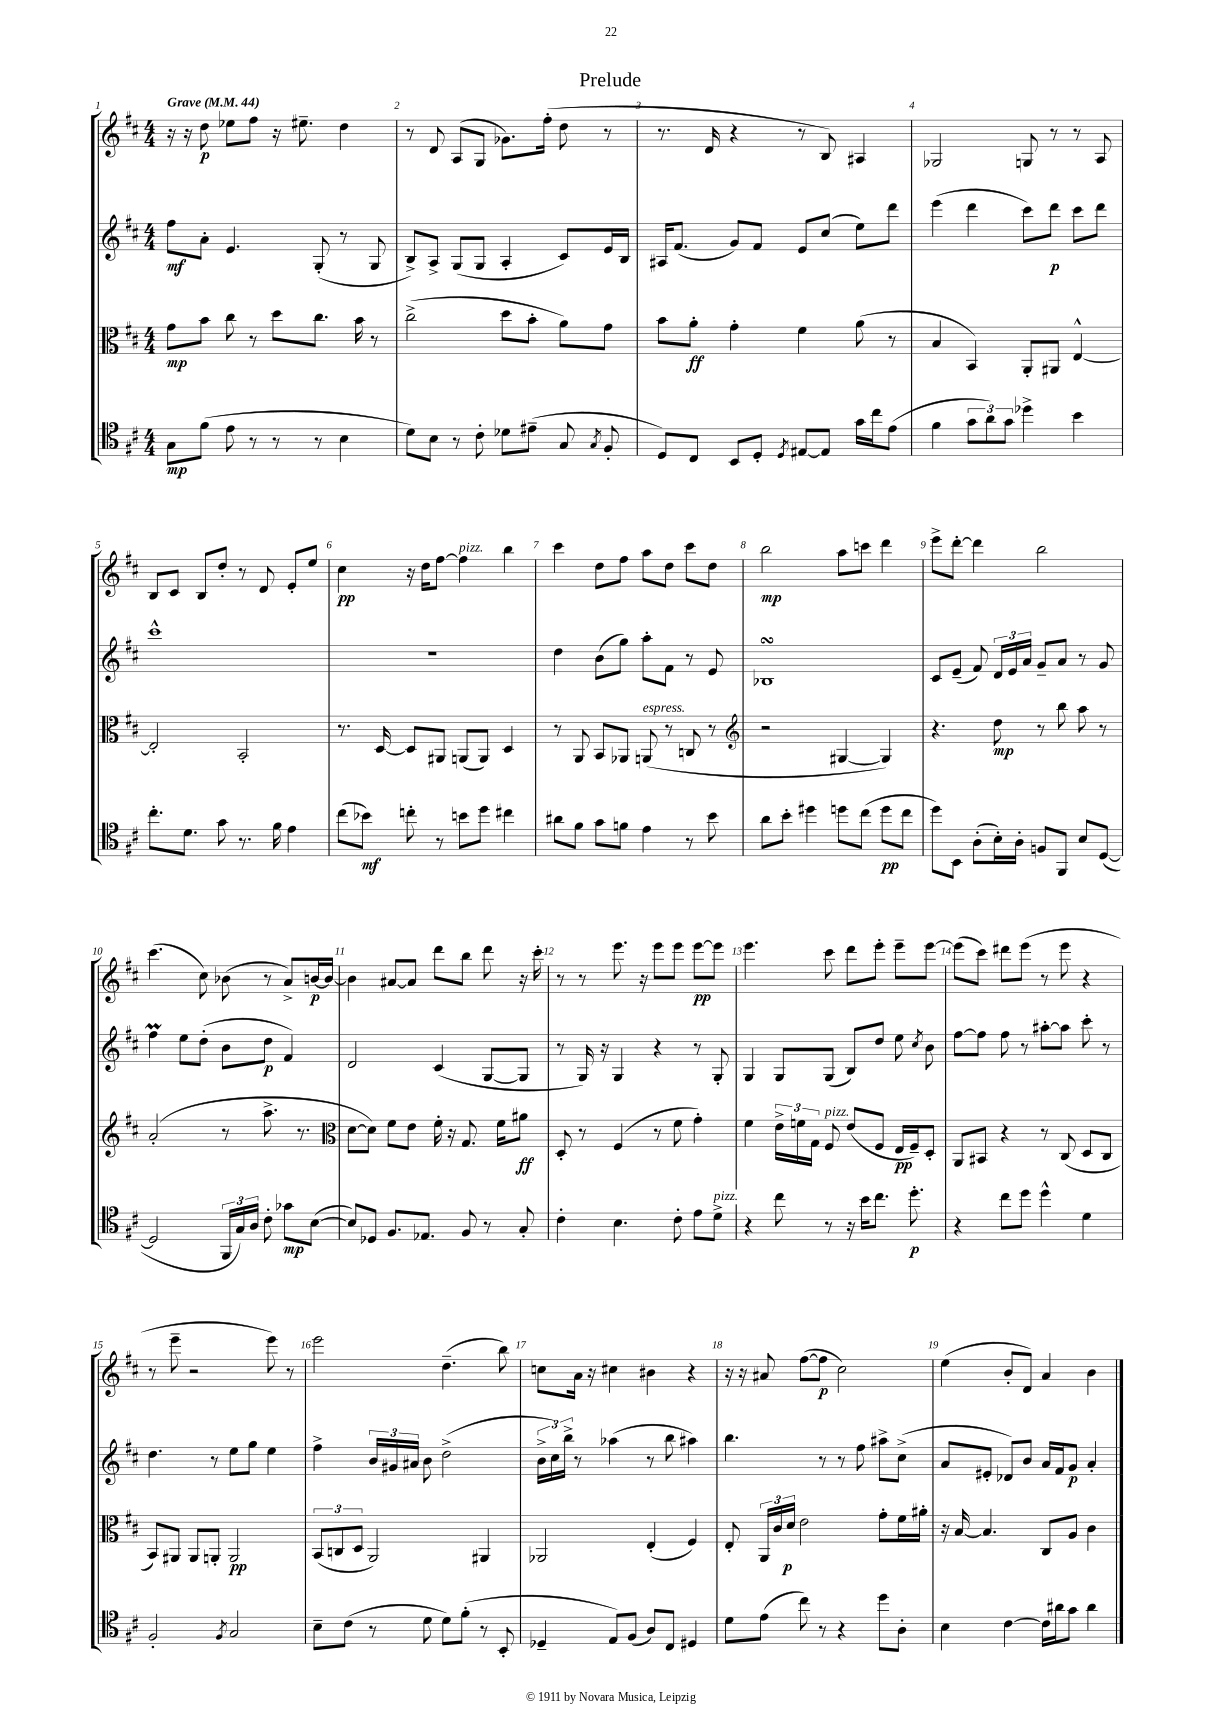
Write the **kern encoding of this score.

**kern	**dynam	**kern	**dynam	**kern	**dynam	**kern	**dynam
*part4	*part4	*part3	*part3	*part2	*part2	*part1	*part1
*staff4	*staff4	*staff3	*staff3	*staff2	*staff2	*staff1	*staff1
*clefC4	*	*clefC3	*	*clefG2	*	*clefG2	*
*k[f#c#]	*	*k[f#c#]	*	*k[f#c#]	*	*k[f#c#]	*
*M4/4	*	*M4/4	*	*M4/4	*	*M4/4	*
*MM44	*	*MM44	*	*MM44	*	*MM44	*
=1	=1	=1	=1	=1	=1	=1	=1
!	!	!	!	!	!	!LO:TX:a:B:t=Grave	!
8G\L	mp	8g\L	mp	8ff#\L	mf	16r	.
.	.	.	.	.	.	16r	.
(8f#\J	.	8b\J	.	8a'\J	.	8dd\	p
8e\	.	8cc#\	.	4.e/	.	8ee-X\L	.
8r	.	8r	.	.	.	8ff#\J	.
8r	.	8dd\L	.	.	.	16r	.
.	.	.	.	.	.	8.ee#X~\	.
8r	.	8.cc#\J	.	(8G'/	.	.	.
4B\	.	.	.	8r	.	4dd\	.
.	.	16b\	.	.	.	.	.
.	.	8r	.	8G/	.	.	.
=2	=2	=2	=2	=2	=2	=2	=2
8d\L)	.	(2cc#^\	.	8B^/L)	.	8r	.
8B\J	.	.	.	8A^/J	.	8d/	.
8r	.	.	.	(8G/L	.	(8A/L	.
8c#'\	.	.	.	8G/J	.	8G/J	.
8d-X\L	.	8dd\L	.	4A'/	.	8.g-X\L)	.
(8e#X~\J	.	8b'\J	.	.	.	.	.
.	.	.	.	.	.	(16ff#'\Jk	.
8G/	.	8a\L)	.	8c#/L)	.	8dd\	.
8qG/	.	.	.	.	.	.	.
8F#'/	.	8g\J	.	16e/L	.	8r	.
.	.	.	.	16B/JJ	.	.	.
=3	=3	=3	=3	=3	=3	=3	=3
8D/L)	.	8b\L	.	16A#X/KL	.	8.r	.
.	.	.	.	(8.f#/J	.	.	.
8C#/J	.	8a'\J	ff	.	.	.	.
.	.	.	.	.	.	16d/	.
8BB/L	.	4g'\	.	8g/L)	.	4r	.
8D'/J	.	.	.	8f#/J	.	.	.
8qD/	.	.	.	.	.	.	.
[8E#X/L	.	4f#\	.	8e/L	.	8r	.
8E#/J]	.	.	.	(8cc#/J	.	8B/)	.
16g\LL	.	(8a\	.	8ee\L)	.	4A#X/	.
16cc#\J	.	.	.	.	.	.	.
(8e\J	.	8r	.	8ddd\J	.	.	.
=4	=4	=4	=4	=4	=4	=4	=4
4f#\	.	4B/	.	(4eee\	.	2G-X/	.
12g\L	.	4BB/)	.	4ddd\	.	.	.
12a\)	.	.	.	.	.	.	.
12g\J	.	.	.	.	.	.	.
4dd-X^\	.	8AA'/L	.	8ccc#\L)	.	8Gn/	.
.	.	8AA#X/J	.	8ddd\J	p	8r	.
4b\	.	[4E^^/	.	8ccc#\L	.	8r	.
.	.	.	.	8ddd\J	.	8A/	.
!!LO:LB:g=z
=5	=5	=5	=5	=5	=5	=5	=5
8.cc#'\L	.	2E'/]	.	1ccc#^^	.	8B/L	.
.	.	.	.	.	.	8c#/J	.
8.d\J	.	.	.	.	.	.	.
.	.	.	.	.	.	8B/L	.
8g\	.	.	.	.	.	8dd'/J	.
8.r	.	2BB'/	.	.	.	8r	.
.	.	.	.	.	.	8d/	.
16f#\	.	.	.	.	.	.	.
4e\	.	.	.	.	.	8e'/L	.
.	.	.	.	.	.	8ee/J	.
=6	=6	=6	=6	=6	=6	=6	=6
(8cc#\L	.	8.r	.	1r	.	4cc#\	pp
8b-X\J)	mf	.	.	.	.	.	.
.	.	[16D/	.	.	.	.	.
8ccn'\	.	8D/L]	.	.	.	16r	.
.	.	.	.	.	.	16dd\KL	.
8r	.	8AA#X/J	.	.	.	[8ff#\J	.
!	!	!	!	!	!	!LO:TX:a:i:t=pizz.	!
8bn\L	.	(8AAn/L	.	.	.	4ff#\]	.
8dd\J	.	8AA/J)	.	.	.	.	.
4cc#X\	.	4D/	.	.	.	4bb\	.
=7	=7	=7	=7	=7	=7	=7	=7
8a#X\L	.	8r	.	4dd\	.	4ccc#\	.
8f#\J	.	8AA/	.	.	.	.	.
8g\L	.	8BB/L	.	(8b\L	.	8dd\L	.
8fn\J	.	8AA-X/J	.	8gg\J)	.	8ff#\J	.
!	!	!LO:TX:a:i:t=espress.	!	!	!	!	!
4e\	.	(8AAn/	.	8aa'\L	.	8aa\L	.
.	.	8r	.	8f#\J	.	8dd\J	.
8r	.	8Cn/	.	8r	.	8ccc#\L	.
8b\	.	8r	.	8e/	.	8dd\J	.
=8	=8	=8	=8	=8	=8	=8	=8
*	*	*clefG2	*	*	*	*	*
8a\L	.	2r	.	1B-XsSSs	.	2bb\	mp
8b'\J	.	.	.	.	.	.	.
4dd#X\	.	.	.	.	.	.	.
8ddn\L	.	[4G#X/	.	.	.	8aa\L	.
(8cc#\J	.	.	.	.	.	8cccn\J	.
8dd\L	pp	4G#/])	.	.	.	4ddd\	.
8cc#\J	.	.	.	.	.	.	.
=9	=9	=9	=9	=9	=9	=9	=9
8dd\L)	.	4.r	.	8c#/L	.	8eee^\L	.
8BB\J	.	.	.	(8e~/J	.	[8ddd'\J	.
(8A'\L	.	.	.	8f#/)	.	4ddd\]	.
16B'\L)	.	8dd\	mp	24d/LL	.	.	.
.	.	.	.	24e/	.	.	.
16A'\JJ	.	.	.	.	.	.	.
.	.	.	.	24a/JJ	.	.	.
8Fn/L	.	8r	.	8g~/L	.	2bb\	.
8FF#/J	.	8bb\	.	8a/J	.	.	.
8B/L	.	8aa\	.	8r	.	.	.
([8D/J	.	8r	.	8g/	.	.	.
!!LO:LB:g=z
=10	=10	=10	=10	=10	=10	=10	=10
2D/]	.	(2a'/	.	4ff#m\	.	(4.ccc#\	.
.	.	.	.	8ee\L	.	.	.
.	.	.	.	(8dd'\J	.	8cc#\)	.
24FF#/LL	.	8r	.	8b\L	.	(8b-X\	.
24G/)	.	.	.	.	.	.	.
24A/JJ	.	.	.	.	.	.	.
8c#'\	.	8.aa^\	.	8dd\J	p	8r	.
8g-X\L	mp	.	.	4f#/)	.	8a^/L)	.
.	.	8.r	.	.	.	.	.
([8B\J	.	.	.	.	.	[16bn/L	p
.	.	.	.	.	.	16b/JJ_	.
=11	=11	=11	=11	=11	=11	=11	=11
*	*	*clefC3	*	*	*	*	*
8B/L])	.	[8d\L	.	2d/	.	4b\]	.
8D-X/J	.	8d\J])	.	.	.	.	.
8.F#/L	.	8f#\L	.	.	.	[8a#X/L	.
.	.	8e\J	.	.	.	8a#/J]	.
8.E-X/J	.	.	.	.	.	.	.
.	.	16f#'\	.	(4c#/	.	8ddd\L	.
.	.	16r	.	.	.	.	.
8F#/	.	8.G/	.	.	.	8bb\J	.
8r	.	.	.	[8G/L	.	8ddd\	.
.	.	16f#\KL	.	.	.	.	.
8G'/	.	8a#X\J	ff	8G/J]	.	16r	.
.	.	.	.	.	.	16ccc#'\	.
=12	=12	=12	=12	=12	=12	=12	=12
4c#'\	.	8D'/	.	8r	.	8r	.
.	.	8r	.	16G/)	.	8r	.
.	.	.	.	16r	.	.	.
4.B\	.	(4F#/	.	4G/	.	8.eee\	.
.	.	.	.	.	.	16r	.
.	.	8r	.	4r	.	8eee\L	.
8c#'\	.	8f#\	.	.	.	8eee\J	.
8e\L	.	4g'\)	.	8r	.	[8eee\L	pp
!LO:TX:a:i:t=pizz.	!	!	!	!	!	!	!
8d^\J	.	.	.	8G'/	.	8eee\J]	.
=13	=13	=13	=13	=13	=13	=13	=13
4r	.	4f#\	.	4G/	.	4.eee\	.
8cc#\	.	24e^\LL	.	8G/L	.	.	.
.	.	24fn\	.	.	.	.	.
.	.	24G\JJ	.	.	.	.	.
!	!	!LO:TX:a:i:t=pizz.	!	!	!	!	!
8r	.	8F#/	.	(8G/J	.	8ccc#\	.
16r	.	(8e/L	.	8B/L)	.	8ddd\L	.
16b\KL	.	.	.	.	.	.	.
8.cc#\J	.	8F#/J	.	8dd/J	.	8eee'\J	.
.	.	16E/LL	pp	8ee\	.	8eee~\L	.
8.dd'\	p	16F#~/J)	.	.	.	.	.
.	.	.	.	8qcc#/	.	.	.
.	.	8D'/J	.	8b\	.	[8eee\J	.
=14	=14	=14	=14	=14	=14	=14	=14
4r	.	8AA/L	.	[8ff#\L	.	(8eee\L]	.
.	.	8BB#X/J	.	8ff#\J]	.	8ccc#\J)	.
8cc#\L	.	4r	.	8ff#\	.	8ddd#X\L	.
8dd\J	.	.	.	8r	.	(8eee\J	.
4dd^^\	.	8r	.	[8aa#X'\L	.	8r	.
.	.	(8C#/	.	8aa#\J]	.	8eee\	.
4d\	.	8D/L	.	8ccc#'\	.	4r	.
.	.	8C#/J	.	8r	.	.	.
!!LO:LB:g=z
=15	=15	=15	=15	=15	=15	=15	=15
2F#'/	.	8BB/L)	.	4.dd\	.	8r	.
.	.	8AA#X/J	.	.	.	8eee~\	.
.	.	8AA#/L	.	.	.	2r	.
.	.	8AAn'/J	.	8r	.	.	.
8qF#/	.	.	.	.	.	.	.
2G/	.	2AA/	pp	8ee\L	.	.	.
.	.	.	.	8gg\J	.	.	.
.	.	.	.	4ee\	.	8eee\)	.
.	.	.	.	.	.	8r	.
=16	=16	=16	=16	=16	=16	=16	=16
8B~\L	.	(12BB/L	.	4ff#^\	.	2eee\	.
.	.	12Cn/	.	.	.	.	.
(8c#\J	.	.	.	.	.	.	.
.	.	12D/J	.	.	.	.	.
8r	.	2AA/)	.	24b/LL	.	.	.
.	.	.	.	24g#X/	.	.	.
.	.	.	.	24a#X/JJ	.	.	.
8d\	.	.	.	8b\	.	.	.
8d\L)	.	.	.	(2dd^\	.	(4.dd~\	.
(8f#'\J	.	.	.	.	.	.	.
8r	.	4AA#X/	.	.	.	.	.
8BB'/	.	.	.	.	.	8bb\)	.
=17	=17	=17	=17	=17	=17	=17	=17
4D-X~/	.	2AA-X/	.	24b^\LL	.	8ccn\L	.
.	.	.	.	24cc#\)	.	.	.
.	.	.	.	24bb^\JJ	.	.	.
.	.	.	.	8r	.	16a\Jk	.
.	.	.	.	.	.	16r	.
8E/L)	.	.	.	(4aa-X\	.	4cc#X\	.
(8F#/J	.	.	.	.	.	.	.
8A/L)	.	(4E'/	.	8r	.	4b#X\	.
8C#/J	.	.	.	8bb\	.	.	.
4D#X/	.	4F#/)	.	4aa#X\)	.	4r	.
=18	=18	=18	=18	=18	=18	=18	=18
8d\L	.	8E'/	.	4.bb\	.	16r	.
.	.	.	.	.	.	16r	.
(8e\J	.	24AA/LL	.	.	.	8a#X/	.
.	.	24c#/	.	.	.	.	.
.	.	24d/JJ	p	.	.	.	.
8cc#\)	.	2e\	.	.	.	([8ff#\L	.
8r	.	.	.	8r	.	8ff#\J]	p
4r	.	.	.	8r	.	2cc#\)	.
.	.	.	.	8ff#\	.	.	.
8dd\L	.	8g'\L	.	8aa#X^\L	.	.	.
8A'\J	.	16f#\L	.	(8cc#^\J	.	.	.
.	.	16a#X'\JJ	.	.	.	.	.
=19	=19	=19	=19	=19	=19	=19	=19
4B\	.	16r	.	8a/L	.	(4ee\	.
.	.	[16B/	.	.	.	.	.
.	.	4.B/]	.	8e#X'/J	.	.	.
[4c#\	.	.	.	8d-X/L)	.	8b'/L	.
.	.	.	.	8b/J	.	8d/J)	.
16c#\LL]	.	8C#/L	.	16a/LL	.	4a/	.
16a#X\J	.	.	.	16f#/J	.	.	.
8g\J	.	8A/J	.	8g/J	p	.	.
4a#\	.	4c#\	.	4a'/	.	4b\	.
==	==	==	==	==	==	==	==
*-	*-	*-	*-	*-	*-	*-	*-
